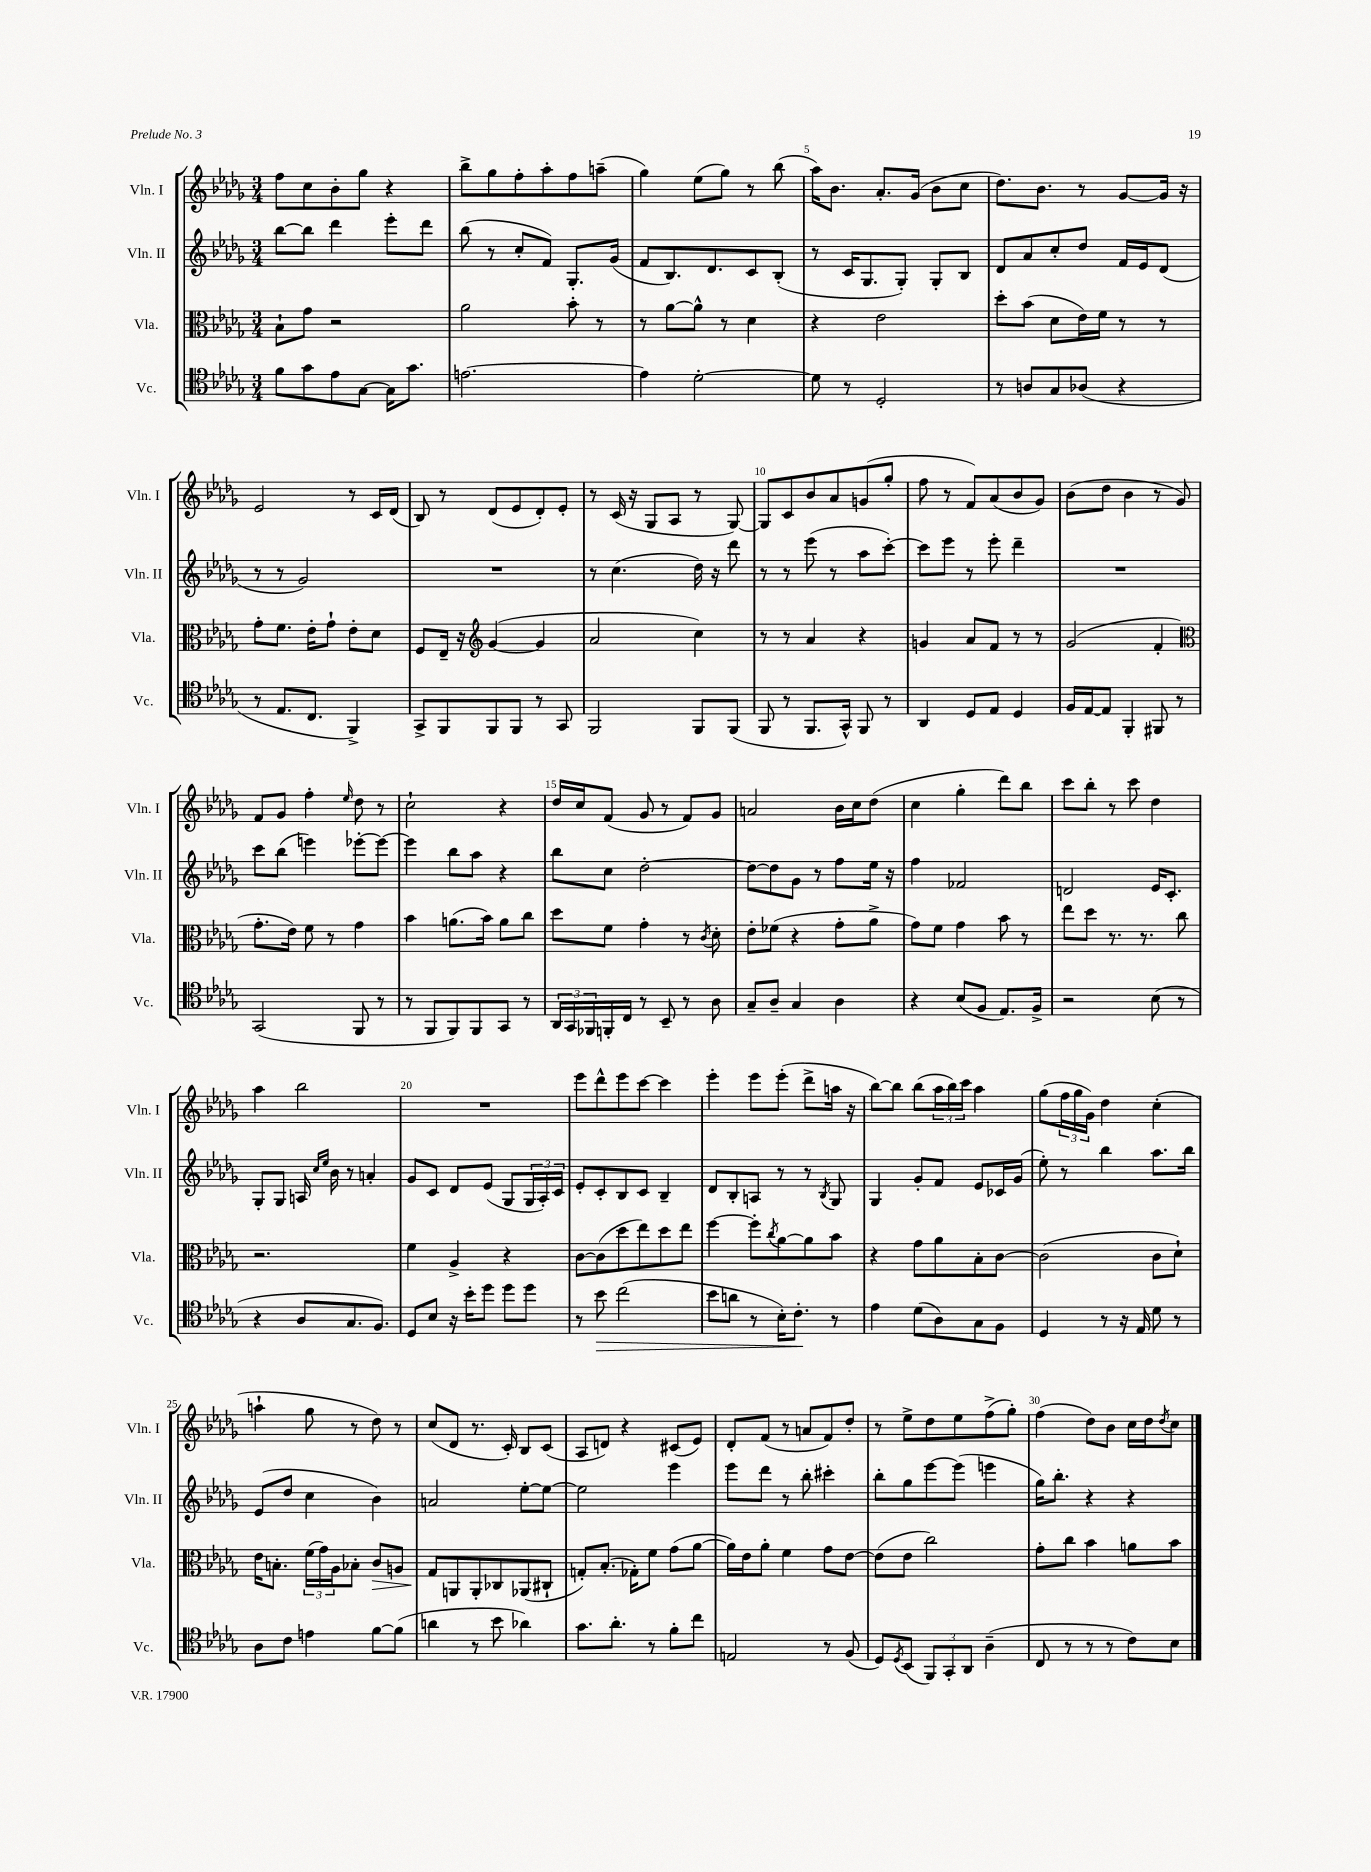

**kern	**kern	**kern	**kern
*staff4	*staff3	*staff2	*staff1
*clefC4	*clefC3	*clefG2	*clefG2
*k[b-e-a-d-g-]	*k[b-e-a-d-g-]	*k[b-e-a-d-g-]	*k[b-e-a-d-g-]
*M3/4	*M3/4	*M3/4	*M3/4
8f	8B-`	[8bb-	8ff
8g-	8g-	8bb-]	8cc
8e-	2r	4ddd-	8b-'
[8G-	.	.	8gg-
16G-]	.	8eee-'	4r
8.g-	.	.	.
.	.	8ddd-	.
=	=	=	=
[2.e	2a-	(8bb-	8bb-^
.	.	8r	8gg-
.	.	8cc'	8ff'
.	.	8f)	8aa-'
.	8b-'	8.G-'	8ff
.	8r	.	(8aa~
.	.	(16g-	.
=	=	=	=
4e]	8r	8f	4gg-)
.	[8a-	8.B-)	.
[2d-'	8a-^^]	.	(8ee-
.	.	8.d-	.
.	8r	.	8gg-)
.	4d-	8c	8r
.	.	(8B-'	(8bb-
=	=	=	=
8d-]	4r	8r	16aa-)
.	.	.	8.b-
8r	.	16c	.
.	.	8.G-	.
2D-'	2e-	.	8.a-'
.	.	8G-')	.
.	.	.	(16g-
.	.	8G-'	8b-
.	.	8B-	8cc
=	=	=	=
8r	8dd-'	8d-	8.dd-)
8A	(8b-	8a-	.
.	.	.	8.b-
8G-	8d-	8cc'	.
(8A-	16e-)	8dd-	8r
.	16f	.	.
4r	8r	16f	[8g-
.	.	16e-	.
.	8r	(8d-	16g-]
.	.	.	16r
=	=	=	=
8r	8g-'	8r	2e-
8.E-	8.f	8r	.
.	.	2g-)	.
8.C	16e-'	.	.
.	8g-`	.	.
4FF^)	8e-'	.	8r
.	8d-	.	16c
.	.	.	(16d-
=	=	=	=
8GG-^	8F	2.r	8B-)
8FF	16E-~	.	8r
.	16r	.	.
*	*clefG2	*	*
8FF	([4g-	.	(8d-
8FF	.	.	8e-
8r	4g-]	.	8d-')
8GG-	.	.	8e-'
=	=	=	=
2FF	2a-	8r	8r
.	.	(4.cc	(16c
.	.	.	16r
.	.	.	8G-
.	.	.	8A-
8FF	4cc)	16dd-)	8r
.	.	16r	.
(8FF	.	8ddd-	[8G-)
=	=	=	=
8FF	8r	8r	8G-]
8r	8r	8r	8c
8.FF	4a-	(8eee-	8b-
.	.	8r	8a-
16GG-^^)	.	.	.
8FF	4r	8aa-	(8g
8r	.	[8ccc')	8gg-'
=	=	=	=
4AA-	4g	8ccc]	8ff
.	.	8eee-	8r
8D-	8a-	8r	8f)
8E-	8f	8eee-'	(8a-
4D-	8r	4ddd-~	8b-
.	8r	.	8g-)
=	=	=	=
16F	(2g-	2.r	(8b-
[16E-	.	.	.
8E-]	.	.	8dd-
4FF'	.	.	4b-
8FF#	4f'	.	8r
8r	.	.	8g-)
=	=	=	=
*	*clefC3	*	*
(2GG-	8.g-'	8ccc	8f
.	.	(8bb-	8g-
.	16e-)	.	.
.	8f	4eee)	4ff'
.	8r	.	.
.	.	.	16qqee-
8FF	4g-	[8eee-'	8dd-
8r	.	8eee-_	8r
=	=	=	=
8r	4b-	4eee-]	2cc`
8FF	.	.	.
8FF)	(8.a	8bb-	.
8FF	.	8aa-	.
.	16b-)	.	.
8GG-	8a	4r	4r
8r	8cc	.	.
=	=	=	=
24AA-	8dd-	8bb-	16dd-
24GG-	.	.	.
.	.	.	16cc
24FF-	.	.	.
16FF'	8f	8cc	(8f
16C	.	.	.
8r	4g-'	[2dd-'	8g-
8BB-~	.	.	8r
8r	8r	.	8f)
.	8qc	.	.
8A-	8d-'	.	8g-
=	=	=	=
8G-~	8e-'	8dd-_	2a
8A-~	(8f-	8dd-]	.
4G-	4r	8g-	.
.	.	8r	.
4A-	8g-'	8ff	16b-
.	.	.	16cc
.	8a-^	16ee-	(8dd-
.	.	16r	.
=	=	=	=
4r	8g-)	4ff	4cc
.	8f	.	.
(8B-	4g-	2f-	4gg-'
8F	.	.	.
8.E-)	8b-	.	8ddd-)
.	8r	.	8bb-
16F^	.	.	.
=	=	=	=
2r	8ee-	2d	8ccc
.	8dd-	.	8bb-'
.	8.r	.	8r
.	.	.	8ccc
.	8.r	.	.
(8B-	.	16e-	4dd-
.	.	8.c'	.
8r	8cc	.	.
=	=	=	=
4r	2.r	8G-'	4aa-
.	.	8G-	.
8A-	.	16A	2bb-
.	.	16qqcc	.
.	.	16qqee-	.
.	.	16b-	.
8.G-	.	8r	.
.	.	4a'	.
8.F)	.	.	.
=	=	=	=
8D-	4f	8g-	2.r
8B-	.	8c	.
16r	4A-^	8d-	.
16b-'	.	.	.
8dd-	.	(8e-	.
8dd-	4r	8G-	.
8dd-	.	24G-	.
.	.	24A-')	.
.	.	24c	.
=	=	=	=
8r	[8c	8e-'	8eee-
8b-	(8c]	8c'	8ddd-^^
(2cc	8dd-	8B-	8eee-
.	8ee-)	8c	[8ccc
.	8dd-	4B-~	4ccc]
.	8ee-	.	.
=	=	=	=
8b-	[4ff	8d-	4eee-'
8a	.	8B-'	.
8r	8ff']	8A	8eee-
.	8qcc	.	.
16B-')	[8a-	8r	(8eee-'
8.c'	.	.	.
.	8a-]	8r	8ddd-^
.	.	8qB-	.
8r	8b-	8G-	16aa
.	.	.	16r
=	=	=	=
4e-	4r	4G-	[8bb-)
.	.	.	8bb-]
(8d-	8g-	8g-'	(8bb-
8A-)	8a-	8f	24aa-
.	.	.	24bb-)
.	.	.	24ccc
8G-	8B-'	8e-	4aa-
8F	[8c	16c-	.
.	.	(16g-	.
=	=	=	=
4D-	(2c]	8ee-')	(8gg-
.	.	8r	24ff
.	.	.	24gg-
.	.	.	24g-)
8r	.	4bb-	4dd-
16r	.	.	.
16E-	.	.	.
8d-	8c	8.aa-	(4cc'
8r	8d-`)	.	.
.	.	16bb-	.
=	=	=	=
8A-	16e-	(8e-	4aa`
.	8.B'	.	.
8c	.	8dd-	.
4e	(24f	4cc	8gg-
.	24g-)	.	.
.	24A-	.	.
.	8B-'	.	8r
[8f	8c	4b-)	8dd-)
(8f]	8A	.	8r
=	=	=	=
4a	8G-	2a	(8cc
.	8AA	.	8d-
8r	8AA'	.	8.r
8b-	8C-	.	.
.	.	.	16c')
4a-)	(8AA-	[8ee-'	8B-
.	8C#`	8ee-_	(8c
=	=	=	=
8.g-	8G')	2ee-]	8A-
.	(8.B-'	.	8d)
8.a-'	.	.	.
.	.	.	4r
.	16G-')	.	.
8r	8f	.	.
8f'	(8g-	4eee-	(8c#
8cc	[8a-	.	8e-)
=	=	=	=
2E	16a-])	8eee-	8d-'
.	16e-	.	.
.	8a-'	8ddd-	(8f
.	4f	8r	8r
.	.	8bb-'	8a
8r	8g-	4ccc#'	8f)
(8F	[8e-	.	8dd-'
=	=	=	=
8D-)	(8e-]	8bb-'	8r
8qD-	.	.	.
(8BB-	8e-	8gg-	8ee-^
12FF)	2cc)	[8eee-	8dd-
12GG-'	.	.	.
.	.	(8eee-]	8ee-
12AA-	.	.	.
(4A-~	.	4eee	(8ff^
.	.	.	8gg-')
=	=	=	=
8C	8g-'	16gg-)	(4ff
.	.	8.bb-'	.
8r	8cc	.	.
8r	4b-	4r	8dd-)
8r	.	.	8b-
8c)	8a	4r	16cc
.	.	.	16dd-
.	.	.	8qdd-
8B-	8b-	.	8cc
==	==	==	==
*-	*-	*-	*-
